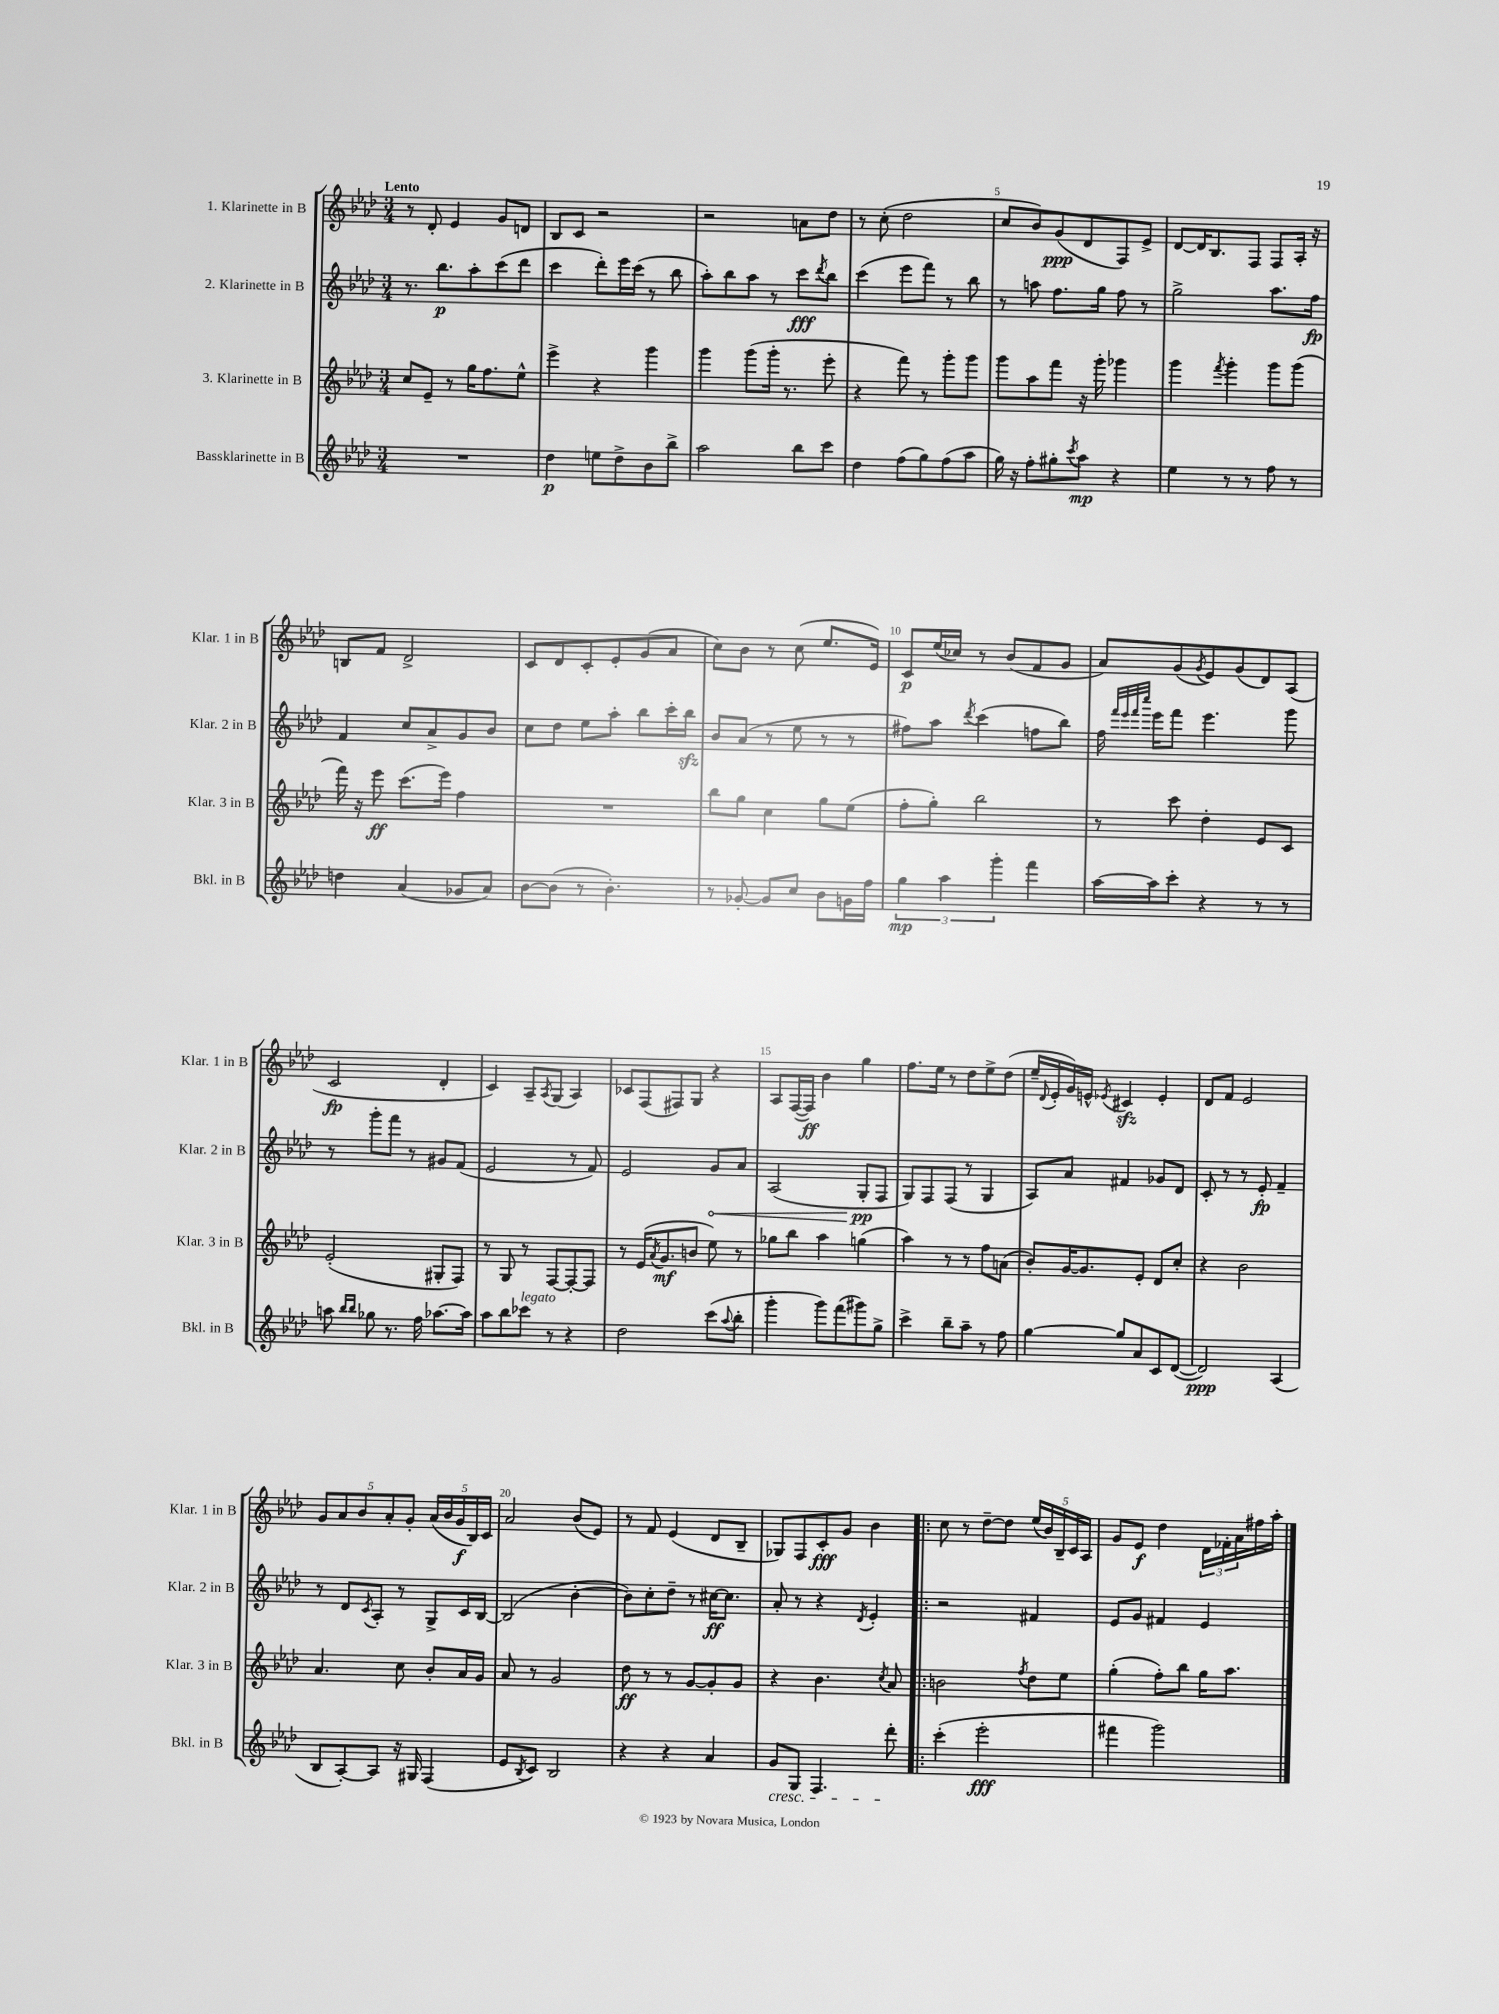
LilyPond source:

<<
\new StaffGroup <<
\new Staff = "s0" \with { instrumentName = "1. Klarinette in B" shortInstrumentName = "Klar. 1 in B" } {
    \clef treble \key aes \major \numericTimeSignature \time 3/4 \tempo "Lento"
    r8 des'8-. ees'4 g'8 d'8 |
    bes8 c'8 r2 |
    r2 a'8 des''8 |
    r8 c''8-.( des''2 |
    c''8 bes'8) g'8\ppp( des'8 f8) ees'8-> |
    des'8~ des'16 bes8. f8 f8 aes16-. r16 |
    b8 f'8 des'2-> |
    c'8 des'8 c'8-. ees'8-. g'8( aes'8 |
    c''8) bes'8 r8 c''8( ees''8. ees'16) |
    c'8\p ees''16( ces''16) r8 bes'8( f'8 g'8 |
    aes'8) g'8( \acciaccatura { g'8 } ees'8) g'8( des'8) aes8( |
    c'2\fp des'4-. |
    c'4) aes8-- \acciaccatura { aes8 } g8( aes4) |
    ces'8 f8( fis8) g8 r4 |
    aes8 f16~( f16\ff) bes'4 g''4 |
    f''8. ees''16 r8 des''8 ees''8-> des''8( |
    ees''16-- \appoggiatura { des'8 } ees'16-. g'16) e'16-^ \acciaccatura { ees'8 } cis'4\sfz ees'4-. |
    des'8 f'8 ees'2 |
    \tuplet 5/4 { g'8 aes'8 bes'8 aes'8-. g'8-. } \tuplet 5/4 { aes'16( bes'16 g'16\f bes16) c'16 } |
    aes'2 bes'8( ees'8) |
    r8 f'8 ees'4( des'8 bes8-- |
    ges8) f8 c'8-.\fff g'8 bes'4 |
    \bar ".|:" c''8 r8 des''8~-- des''8 \tuplet 5/4 { ees''16( bes'16) bes16-- c'16 aes16 } |
    g'8 ees'8\f des''4 \tuplet 3/2 { des'16 fes'16-. aes'16 } fis''16 aes''16-. \bar "|." |
}
\new Staff = "s1" \with { instrumentName = "2. Klarinette in B" shortInstrumentName = "Klar. 2 in B" } {
    \clef treble \key aes \major \numericTimeSignature \time 3/4
    r8. bes''8.\p aes''8-. c'''8( des'''8 |
    c'''4 des'''8-.) ees'''16 c'''16( r8 bes''8 |
    aes''8-.) bes''8 aes''8 r8 c'''8\fff \acciaccatura { des'''8 } bes''8 |
    c'''4( ees'''8 f'''8) r8 bes''8 |
    r8 a''8 f''8. g''16 f''8 r8 |
    g''2-> aes''8. f''16\fp |
    f'4 c''8 aes'8-> g'8 bes'8 |
    c''8 des''8 ees''8 aes''8-. bes''8 c'''16-. bes''16\sfz |
    bes'8 aes'8( r8 ees''8 r8 r8 |
    fis''8) aes''8 \acciaccatura { des'''8 } c'''4( f''8 bes''8) |
    f''16 \grace { f'''32 ees'''32 f'''32 c''''32 } ees'''16 f'''8 ees'''4. g'''8 |
    r8 g'''8-. f'''8 r8 gis'8 f'8( |
    ees'2 r8 f'8) |
    ees'2 \once \override Hairpin.circled-tip = ##t g'8\< aes'8 |
    aes2( g8-.\pp\! f8 |
    g8) f8 f8( r8 g4 |
    aes8) aes'8 fis'4 ges'8 des'8 |
    c'8-. r8 r8 ees'8-.\fp f'4-- |
    r8 des'8 \acciaccatura { c'8 } aes8-. r8 g8-> c'16 bes16~ |
    bes2( bes'4~-. |
    bes'8) c''8-. des''8-- r8 cis''16~\ff cis''8. |
    aes'8-. r8 r4 \acciaccatura { des'8 } ees'4-. |
    \bar ".|:" r2 fis'4 |
    ees'8 g'8 fis'4 ees'4 \bar "|." |
}
\new Staff = "s2" \with { instrumentName = "3. Klarinette in B" shortInstrumentName = "Klar. 3 in B" } {
    \clef treble \key aes \major \numericTimeSignature \time 3/4
    c''8 ees'8-- r8 g''16 f''8. ees''8-^ |
    ees'''4-> r4 g'''4 |
    g'''4 g'''8( g'''16-. r8. ees'''8-. |
    r4 f'''8) r8 g'''8-. g'''8 |
    g'''8 aes''8 f'''8 r16 g'''16-. ges'''4 |
    g'''4 \acciaccatura { f'''8 } g'''4-. g'''8 g'''8( |
    f'''16) r16 ees'''8\ff c'''8.( ees'''16) f''4 |
    R2. |
    bes''8 g''8 c''4 g''8 ees''8( |
    f''8-. g''8-.) bes''2 |
    r8 c'''8 des''4-. ees'8 c'8 |
    ees'2-.( gis8-. f8) |
    r8 g8 r8 f8~ f8~-. f8 |
    r8 ees'16( \acciaccatura { aes'8 } g'8.\mf b'8 ees''8) r8 |
    ges''8 bes''8 aes''4 g''4( |
    aes''4) r8 r8 f''8 a'8( |
    bes'8-.) g'16~ g'8. ees'8-. des'8 c''8-. |
    r4 bes'2 |
    aes'4. c''8 bes'8-. aes'16 g'16 |
    aes'8 r8 g'2 |
    des''8\ff r8 r8 g'8~ g'8-. g'8 |
    r4 bes'4. \acciaccatura { c''8 } aes'8 |
    \bar ".|:" b'2 \acciaccatura { f''8 } des''8 ees''8 |
    g''4-.( f''8-.) bes''8 g''16 aes''8. \bar "|." |
}
\new Staff = "s3" \with { instrumentName = "Bassklarinette in B" shortInstrumentName = "Bkl. in B" } {
    \clef treble \key aes \major \numericTimeSignature \time 3/4
    R2. |
    des''4\p e''8 des''8-> bes'8 bes''8-> |
    aes''2 bes''8 c'''8 |
    des''4 f''8( g''8) f''8( aes''8 |
    g''16) r16 f''8-. gis''8-. \acciaccatura { c'''8 } aes''8\mp r4 |
    ees''4 r8 r8 f''8 r8 |
    d''4 aes'4( ges'8 aes'8) |
    bes'8~ bes'8( r8 bes'4.-.) |
    r8 ges'8~-. ges'8 c''8 bes'8 g'16 f''16 |
    \tuplet 3/2 { g''4\mp aes''4 g'''4-. } f'''4 |
    aes''16~ aes''16 c'''8-. r4 r8 r8 |
    a''8 \grace { bes''16 bes''16 } ges''8 r8. f''16 aes''8.~ aes''16 |
    aes''8 bes''8 ces'''8^\markup { \italic "legato" } r8 r4 |
    des''2 c'''8( \appoggiatura { aes''8 } bes''8-. |
    g'''4-. g'''8) f'''8( gis'''8) g''8-> |
    c'''4-> bes''8-- aes''8-- r8 f''8 |
    g''4~ g''8 aes'8 c'8 des'8~( |
    des'2\ppp) aes4( |
    bes8 aes8~-.) aes8 r16 gis16 f4( |
    ees'8 \acciaccatura { bes8 } c'8) bes2 |
    r4 r4 aes'4 |
    g'8\cresc g8 f4. des'''8-.\! |
    \bar ".|:" c'''4-.( ees'''2-.\fff |
    fis'''4 g'''2) \bar "|." |
}
>>
>>
\layout { \context { \Score \override BarNumber.break-visibility = ##(#f #t #t) barNumberVisibility = #(every-nth-bar-number-visible 5) } }
